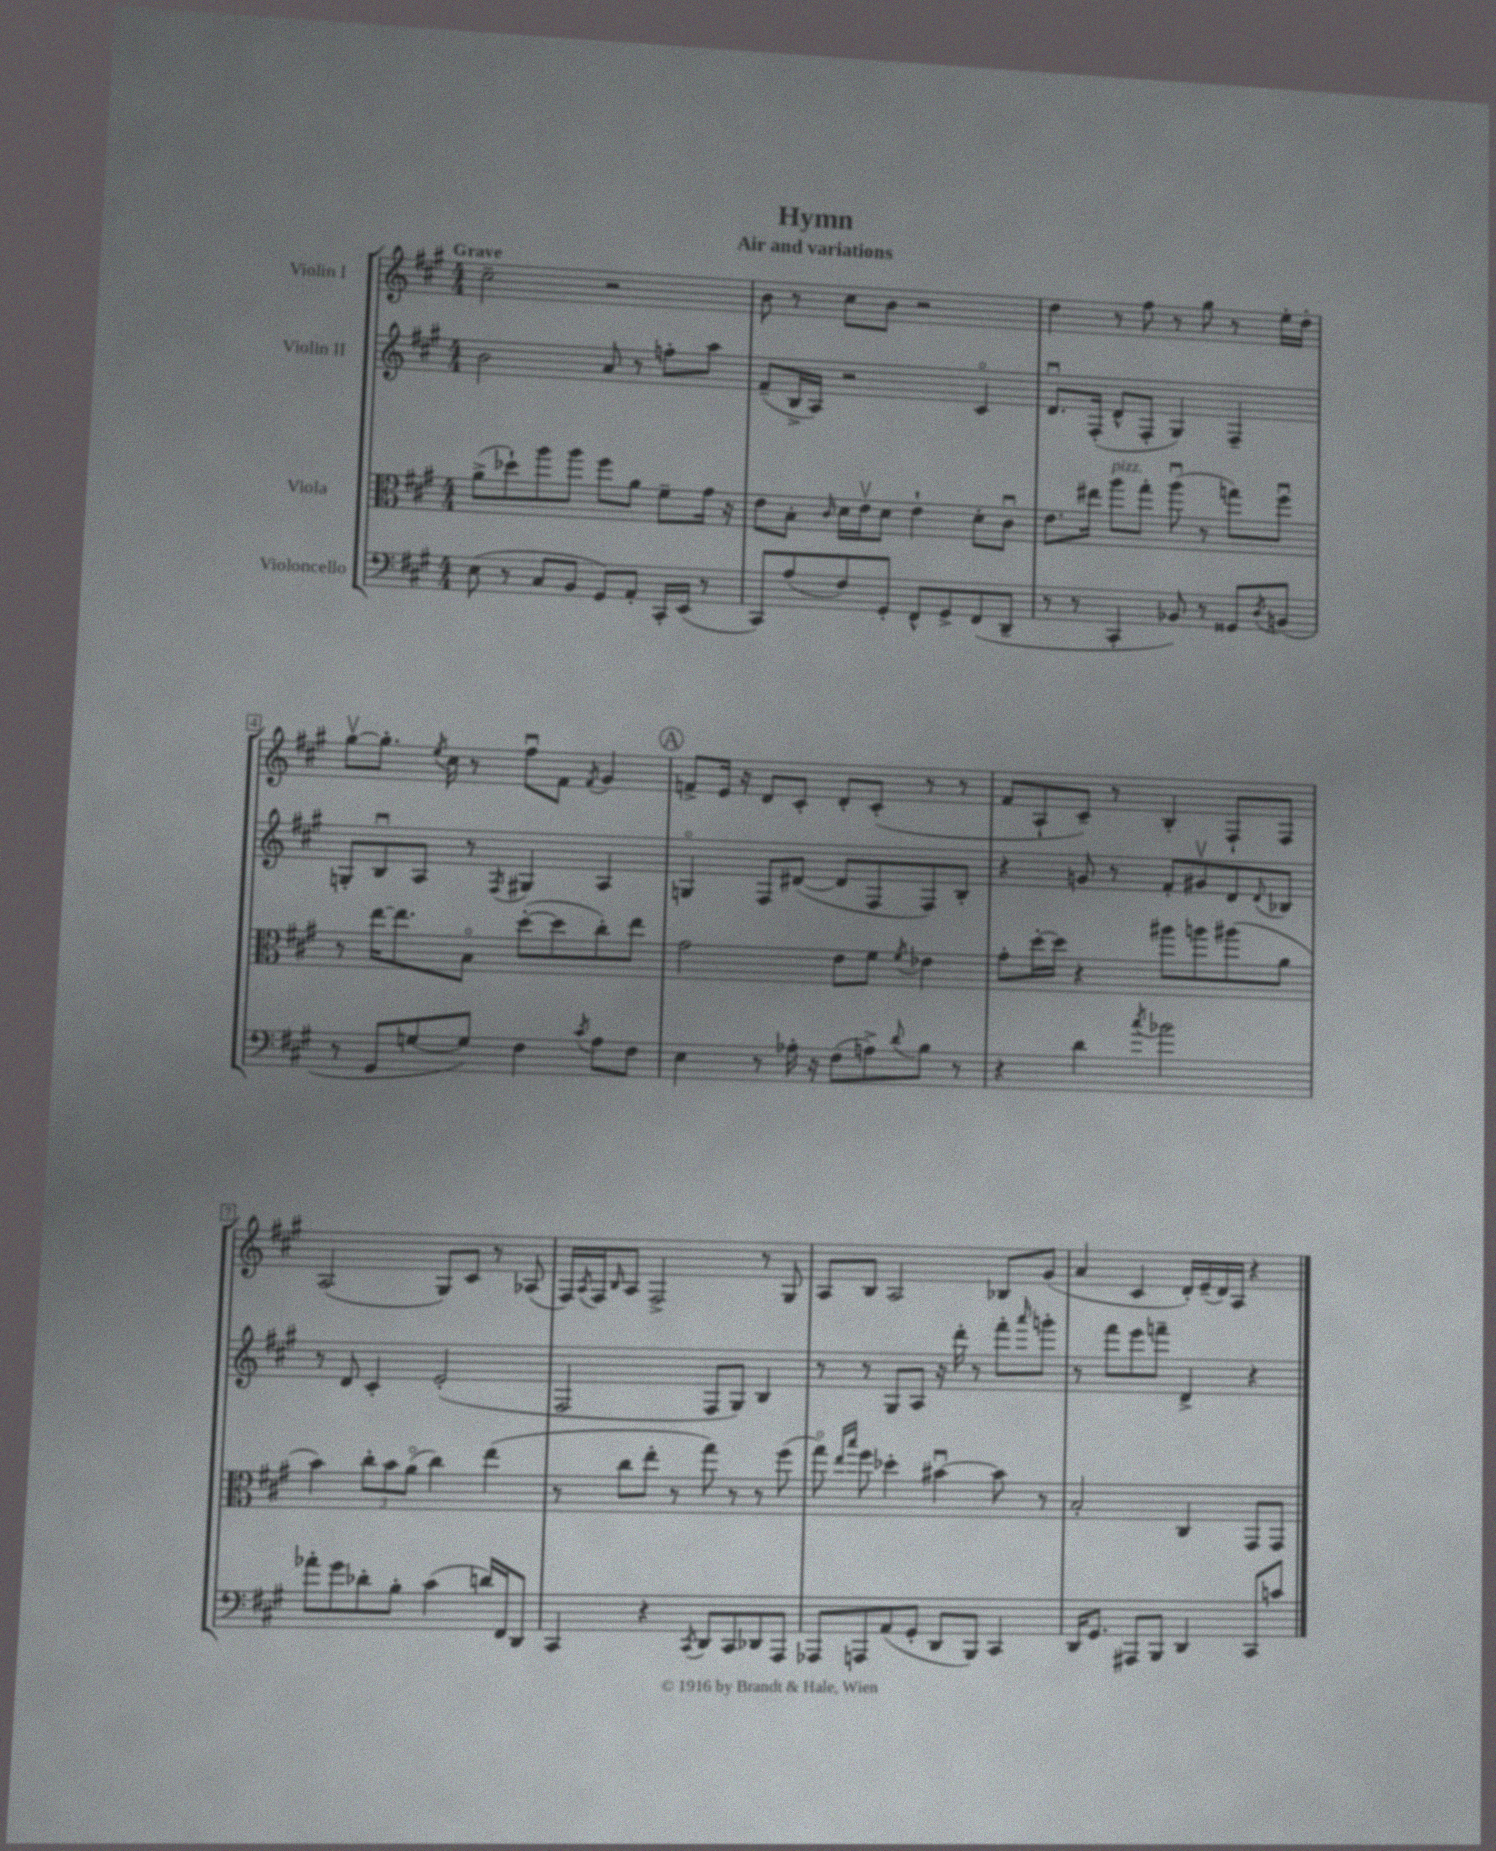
\header { title = "Hymn" subtitle = "Air and variations" }
<<
\new StaffGroup <<
\new Staff = "s0" \with { instrumentName = "Violin I" } {
    \clef treble \key a \major \numericTimeSignature \time 4/4 \tempo "Grave"
    cis''2-- r2 |
    b'8 r8 cis''8 b'8 r2 |
    d''4 r8 fis''8 r8 gis''8 r8 e''16-. d''16-. |
    gis''8~\upbow gis''8.-. \acciaccatura { e''8 } cis''16 r8 fis''8\downbow fis'8 \acciaccatura { fis'8 } gis'4 |
    \mark \markup { \circle "A" } f'8-> e'16 r16 d'8 cis'8-. d'8-. cis'8-.( r8 r8 |
    fis'8 a8-! cis'8--) r8 b4-. fis8-! fis8 |
    a2( gis8) cis'8 r8 aes8( |
    fis16) \acciaccatura { a8 } fis16 \grace { b16 } a8 fis2-> r8 gis8 |
    a8 b8 a2 bes8 gis'8( |
    a'4 cis'4 d'16-.) e'16--( d'16) a16 r4 \bar "|." |
}
\new Staff = "s1" \with { instrumentName = "Violin II" } {
    \clef treble \key a \major \numericTimeSignature \time 4/4
    b'2 a'8 r8 f''8-. a''8 |
    fis'8--( b16-> a16) r2 cis'4\flageolet |
    d'8.\downbow fis16-.( d'8-^ fis8-. gis4) fis4-- |
    g8-. b8\downbow a8 r8 \acciaccatura { fis8 } gis4 a4 |
    \mark \markup { \circle "A" } g4\flageolet fis8 dis'8~( dis'8 fis8 fis8) b8-. |
    r4 g'8 r8 fis'8-. gis'8\upbow d'8 \appoggiatura { d'8 } bes8 |
    r8 d'8 cis'4-. e'2-.( |
    fis2 fis8 gis8) b4 |
    r8 r8 gis8 a8 r16 d'''16-. r8 fis'''8-. \grace { a'''16 } g'''8-. |
    r8 fis'''8 e'''8 f'''8-- d'4-> r4 \bar "|." |
}
\new Staff = "s2" \with { instrumentName = "Viola" } {
    \clef alto \key a \major \numericTimeSignature \time 4/4
    a'8->( des''8-!) a''8 a''8 fis''8 a'8 fis'8-- gis'16 r16 |
    e'8 b8-. \grace { cis'16 } d'16 e'16\upbow d'8 e'4-! d'8-. cis'8\downbow |
    e'8. eis''16 a''8^\markup { \italic "pizz." } gis''8-. a''8\downbow( r8 g''8) fis''8\downbow |
    r8 e''16~ e''8. b8\flageolet d''8~-.( d''8 cis''8-.) e''8 |
    \mark \markup { \circle "A" } gis'2 e'8 fis'8 \acciaccatura { fis'8 } ees'4 |
    gis'8-. d''16~-. d''16 r4 ais''8 a''8 ais''8( a'8 |
    b'4) \tuplet 3/2 { cis''8-. b'8 a'8\flageolet( } cis''4) e''4( |
    r8 cis''8 e''8-. r8 gis''8) r8 r8 fis''8( |
    gis''8\flageolet) \grace { e''16 b''16 } fis''8 des''4-. bis'4~\downbow bis'8 r8 |
    b2-. cis4 gis,8 gis,8 \bar "|." |
}
\new Staff = "s3" \with { instrumentName = "Violoncello" } {
    \clef bass \key a \major \numericTimeSignature \time 4/4
    e8( r8 cis8 b,8 gis,8) a,8-. cis,16-. e,16( r8 |
    cis,8) a8( fis8) gis,8-. fis,8-^ gis,8-> fis,8( d,8-- |
    r8 r8 cis,4-. bes,8) r8 gisis,8 \acciaccatura { d8 } b,8( |
    r8 gis,8 g8~ g8) fis4 \acciaccatura { cis'8 } a8 fis8 |
    \mark \markup { \circle "A" } e4 r8 aes16-. r16 fis8( a8->) \appoggiatura { d'8 } b8 r8 |
    r4 d'4 \acciaccatura { cis''8 } bes'2 |
    aes'8-. gis'8 des'8-. b8-. cis'4( d'16) fis,16 d,8 |
    cis,4 r4 \acciaccatura { cis,8 } d,8 cis,8 des,8 a,,8 |
    aes,,8 a,,8 a,8( gis,8-. d,8 b,,8) cis,4 |
    d,16 gis,8. ais,,8 b,,8 d,4 cis,8 c'8 \bar "|." |
}
>>
>>
\layout { \context { \Score \override BarNumber.stencil = #(make-stencil-boxer 0.1 0.3 ly:text-interface::print) } }
